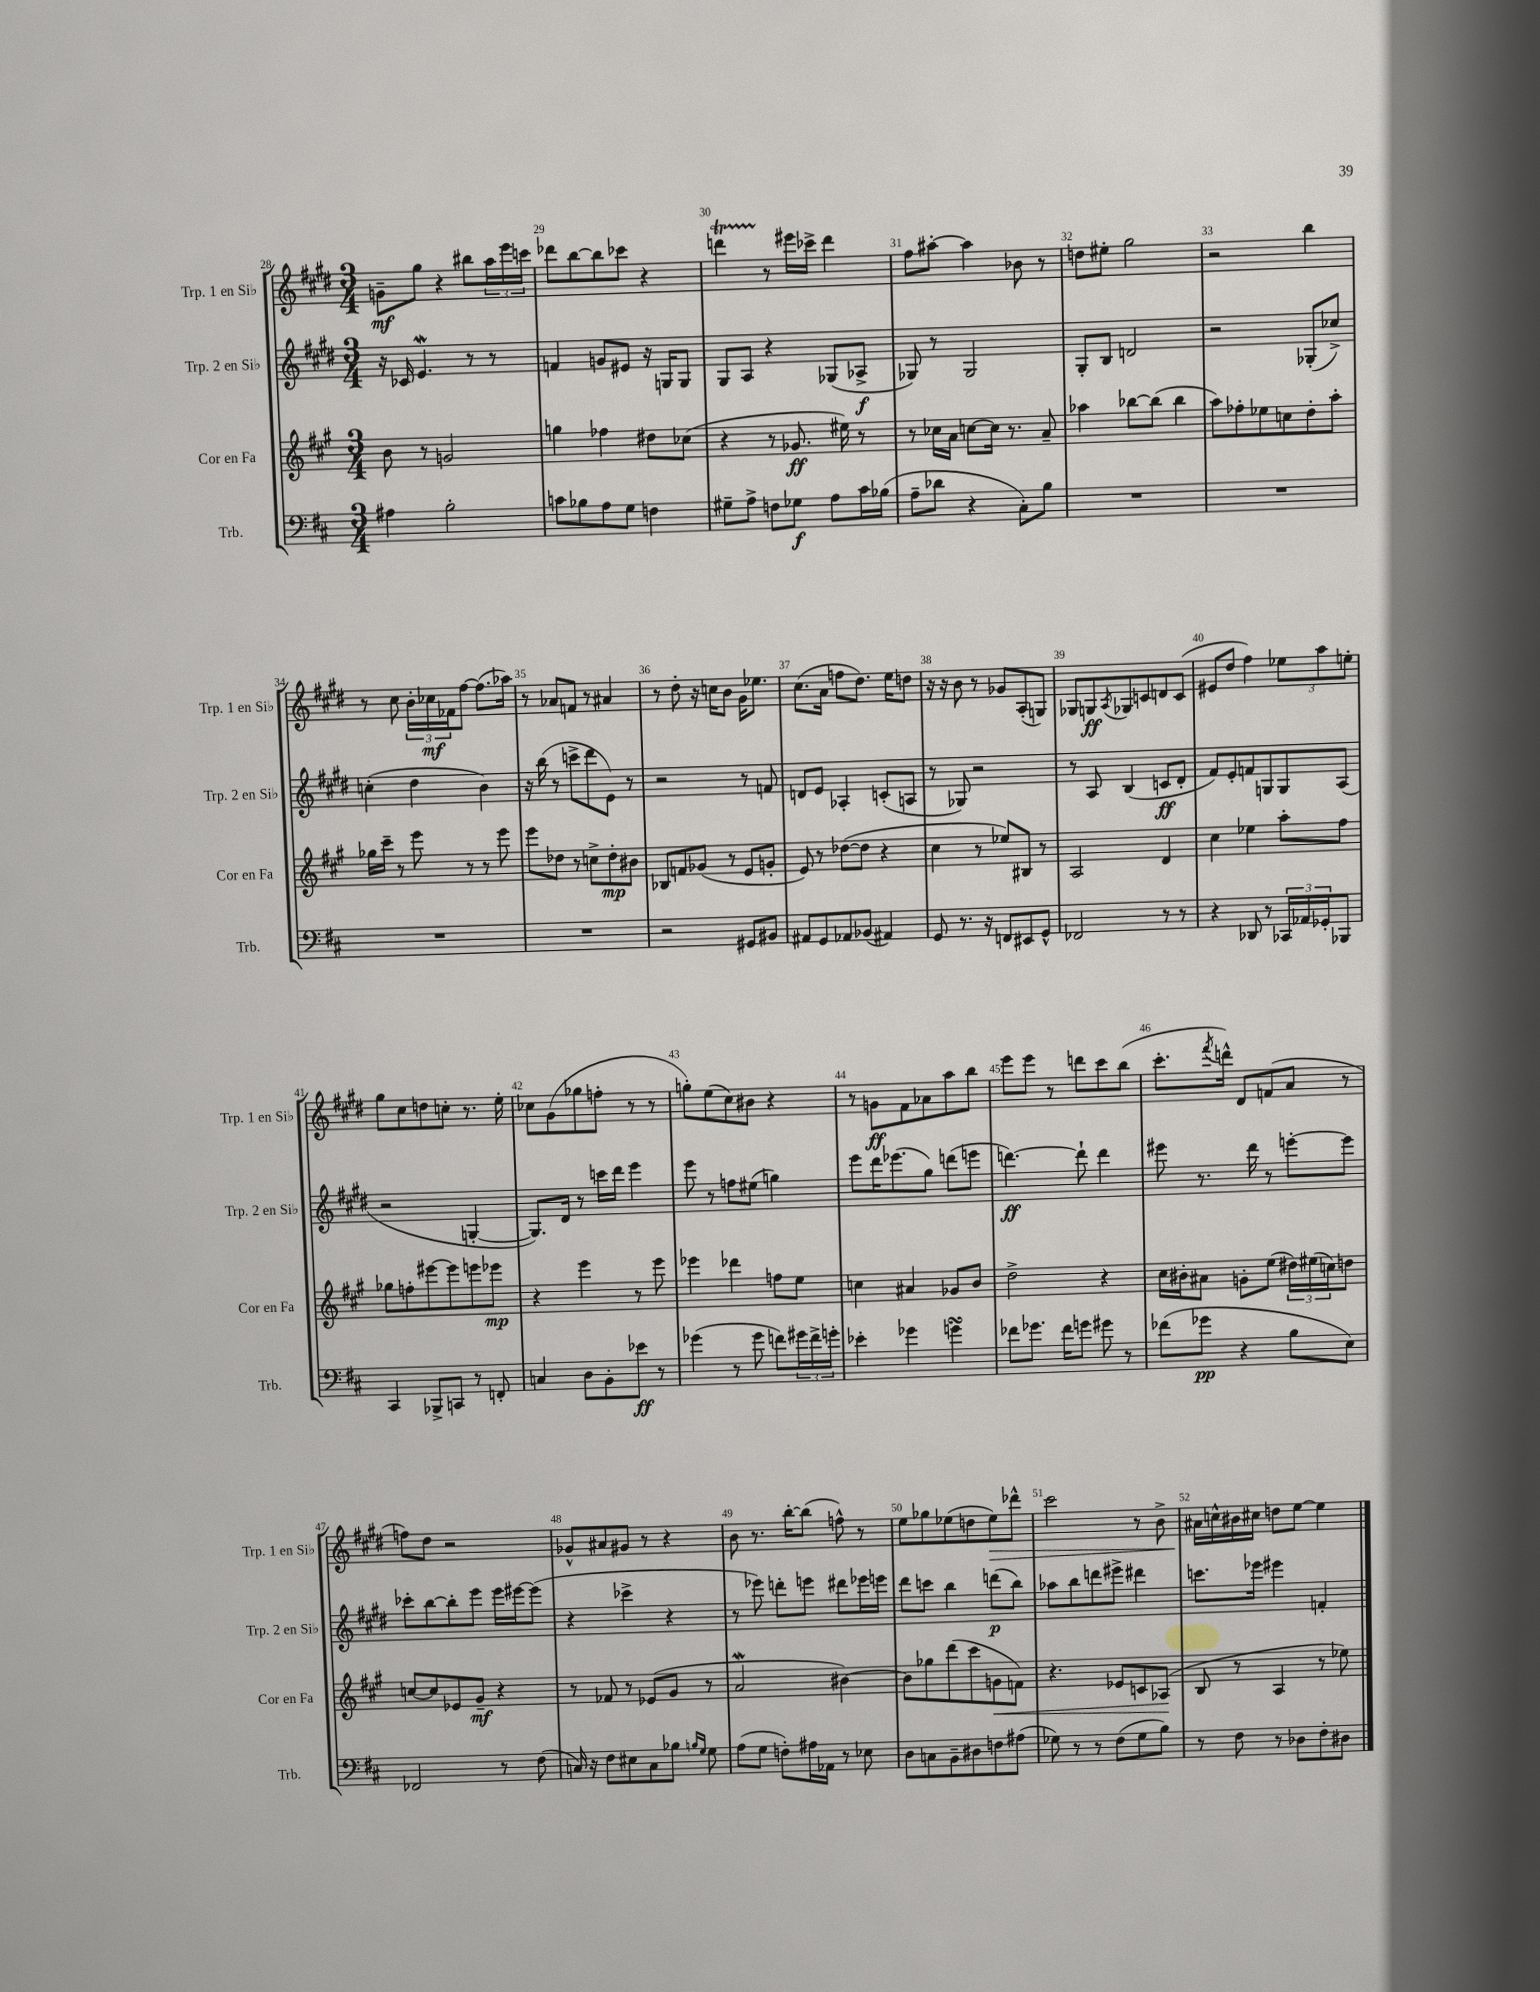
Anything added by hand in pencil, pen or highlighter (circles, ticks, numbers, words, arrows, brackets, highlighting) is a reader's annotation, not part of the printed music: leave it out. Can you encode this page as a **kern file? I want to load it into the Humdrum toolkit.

**kern	**dynam	**kern	**dynam	**kern	**dynam	**kern	**dynam
*part4	*part4	*part3	*part3	*part2	*part2	*part1	*part1
*staff4	*staff4	*staff3	*staff3	*staff2	*staff2	*staff1	*staff1
*I"Trb.	*	*I"Cor en Fa	*	*I"Trp. 2 en Si♭	*	*I"Trp. 1 en Si♭	*
*I'Trb.	*	*I'Cor en Fa	*	*I'Trp. 2 en Si♭	*	*I'Trp. 1 en Si♭	*
*clefF4	*	*clefG2	*	*clefG2	*	*clefG2	*
*k[f#c#]	*	*k[f#c#g#]	*	*k[f#c#g#d#]	*	*k[f#c#g#d#]	*
*M3/4	*	*M3/4	*	*M3/4	*	*M3/4	*
=28	=28	=28	=28	=28	=28	=28	=28
4A#X\	.	8b\	.	16r	.	8gn~\L	mf
.	.	.	.	16c-X/	.	.	.
.	.	8r	.	4.ew/	.	8gg#\J	.
2B'\	.	2gn/	.	.	.	4r	.
.	.	.	.	8r	.	8bb#X\L	.
.	.	.	.	8r	.	24aa\L	.
.	.	.	.	.	.	24eee\	.
.	.	.	.	.	.	24cccn\JJ	.
=29	=29	=29	=29	=29	=29	=29	=29
8cn\L	.	4ggn\	.	4fn/	.	8ddd-X\L	.
8B-X\	.	.	.	.	.	[8bb\	.
8A\	.	4ff-X\	.	8gn/L	.	8bb\]	.
8G\J	.	.	.	8e#X/J	.	8ccc-X\J	.
4Fn\	.	8dd#X\L	.	16r	.	4r	.
.	.	.	.	16Gn/KL	.	.	.
.	.	(8cc-X\J	.	8G/J	.	.	.
=30	=30	=30	=30	=30	=30	=30	=30
8G#X~\L	.	4r	.	8G#/L	.	4dddnT\	.
8A^\J	.	.	.	8A/J	.	.	.
8Fn\L	.	8r	.	4r	.	8r	.
8G-X\J	f	8.g-X/	ff	.	.	16eee#X\LL	.
.	.	.	.	.	.	16ccc-X^\JJ	.
8A\L	.	.	.	(8G-X/L	.	4ddd\	.
.	.	16ee#X\)	.	.	.	.	.
16c#\L	.	8r	.	8A-X^/J	f	.	.
(16B-X\JJ	.	.	.	.	.	.	.
=31	=31	=31	=31	=31	=31	=31	=31
8A~\L	.	8r	.	8G-X/)	.	8ff#\L	.
8d-X\J	.	16cc-X\LL	.	8r	.	[8aa#X'\J	.
.	.	16a\JJ	.	.	.	.	.
4r	.	[8ccn\L	.	2G-/	.	4aa#\]	.
.	.	16cc\Jk]	.	.	.	.	.
.	.	8.r	.	.	.	.	.
8C#'\L)	.	.	.	.	.	8b-X\	.
8B\J	.	8a~/	.	.	.	8r	.
=32	=32	=32	=32	=32	=32	=32	=32
2.r	.	4aa-X\	.	8G#'/L	.	8ddn\L	.
.	.	.	.	8B/J	.	8ee#X'\J	.
.	.	[8bb-X\L	.	2dn/	.	2gg#\	.
.	.	(8bb-\J]	.	.	.	.	.
.	.	4bb-\	.	.	.	.	.
=33	=33	=33	=33	=33	=33	=33	=33
2.r	.	8aa\L)	.	2r	.	2r	.
.	.	8ff-X'\	.	.	.	.	.
.	.	8ee-X\	.	.	.	.	.
.	.	8ccn\	.	.	.	.	.
.	.	8dd'\	.	(8G-X'/L	.	4bb\	.
.	.	8aa'\J	.	8cc-X^/J)	.	.	.
!!LO:LB:g=z
=34	=34	=34	=34	=34	=34	=34	=34
2.r	.	16gg-X\LL	.	(4ccn'\	.	8r	.
.	.	16ccc#~\JJ	.	.	.	.	.
.	.	8r	.	.	.	8cc#\	.
.	.	8eee\	.	4dd#\	.	24b'\LL	.
.	.	.	.	.	.	24cc-X\	mf
.	.	.	.	.	.	24f-X\J	.
.	.	8r	.	.	.	[8ff#\J	.
.	.	8r	.	4b\)	.	(8.ff#\L]	.
.	.	8eee\	.	.	.	.	.
.	.	.	.	.	.	16aa-X\Jk)	.
=35	=35	=35	=35	=35	=35	=35	=35
2.r	.	8eee\L	.	16r	.	8r	.
.	.	.	.	(16bb\	.	.	.
.	.	8dd-X\J	.	8r	.	8a-X/L	.
.	.	8r	.	8cccn^\L	.	8fn/J	.
.	.	8ccn^\L	.	8ddd#\	.	8r	.
.	.	8dd-'\	mp	8e\J)	.	4a#X/	.
.	.	8b#X\J	.	8r	.	.	.
=36	=36	=36	=36	=36	=36	=36	=36
2r	.	8B-X/L	.	2r	.	8r	.
.	.	8fn/	.	.	.	8dd#'\	.
.	.	(8g-X/J	.	.	.	16r	.
.	.	.	.	.	.	16ccn\KL	.
.	.	8r	.	.	.	8b\J	.
8GG#X/L	.	8e/L	.	8r	.	16g#\KL	.
.	.	.	.	.	.	8.ee-X\J	.
8BB#X/J	.	8gn'/J	.	8fn/	.	.	.
=37	=37	=37	=37	=37	=37	=37	=37
8AA#X/L	.	8e/)	.	8dn/L	.	(8.cc#\L	.
8GG/	.	8r	.	8e/J	.	.	.
.	.	.	.	.	.	16a\Jk	.
8AA-X/	.	([8dd-X\L	.	4A-X'/	.	8ffn\L	.
(8BB-X/J	.	8dd-\J]	.	.	.	8.dd#\J)	.
4AA#X/)	.	4r	.	(8cn'/L	.	.	.
.	.	.	.	.	.	16ee\KL	.
.	.	.	.	8An/J	.	8ddn\J	.
=38	=38	=38	=38	=38	=38	=38	=38
8GG/	.	4cc#\	.	8r	.	16r	.
.	.	.	.	.	.	16r	.
8.r	.	.	.	8G-X/)	.	8b\	.
.	.	8r	.	2r	.	8r	.
16r	.	.	.	.	.	.	.
8FFn/L	.	8ee-X/L)	.	.	.	8g-X/L	.
8EE#X/	.	8B#X/J	.	.	.	(8A'/	.
8GG^^/J	.	8r	.	.	.	8Gn/J)	.
=39	=39	=39	=39	=39	=39	=39	=39
2FF-X/	.	2A/	.	8r	.	8G-X/L	.
.	.	.	.	8A/	.	8Gn/	ff
.	.	.	.	.	.	8qA/	.
.	.	.	.	(4B/	.	8G-X/	.
.	.	.	.	.	.	8cn/	.
8r	.	4d/	.	8cn/L	ff	8dn/	.
8r	.	.	.	8d#'/J	.	(8c/J	.
=40	=40	=40	=40	=40	=40	=40	=40
4r	.	4cc#\	.	8f#/L)	.	8e#X/L	.
.	.	.	.	8e'/	.	8dd#/J	.
8DD-X/	.	4ee-X\	.	8fn/	.	4ff#\)	.
8r	.	.	.	8Gn/	.	.	.
24CC-X/LL	.	8aa'\L	.	8G/	.	12ee-X\L	.
24AA-X/	.	.	.	.	.	.	.
24GG-X'/J	.	.	.	.	.	12aa\	.
8BBB-X/J	.	8ff#\J	.	(8A/J	.	.	.
.	.	.	.	.	.	12een'\J	.
!!LO:LB:g=z
=41	=41	=41	=41	=41	=41	=41	=41
4CC#/	.	8gg-X\L	.	2r	.	8gg#\L	.
.	.	8ffn'\	.	.	.	8cc#\	.
8BBB-X^/L	.	[8eee#X\	.	.	.	8ddn\	.
8CCn/J	.	8eee#\]	.	.	.	8ccn'\J	.
8r	.	8eeen\	.	[4Gn'/	.	8.r	.
8FFn'/	.	8eee-X\J	mp	.	.	.	.
.	.	.	.	.	.	16ee'\	.
=42	=42	=42	=42	=42	=42	=42	=42
4Cn/	.	4r	.	8.G/L])	.	8cc-X\L	.
.	.	.	.	.	.	(8g#\	.
.	.	.	.	16d#/Jk	.	.	.
8D\L	.	4eee\	.	8r	.	8gg-X\	.
8BB'\	.	.	.	16cccn\LL	.	8ffn'\J	.
.	.	.	.	16ddd#\JJ	.	.	.
8e-X\J	ff	8r	.	4eee\	.	8r	.
8r	.	8eee\	.	.	.	8r	.
=43	=43	=43	=43	=43	=43	=43	=43
(4g-X\	.	4eee-X\	.	8eee\	.	8ggn'\L)	.
.	.	.	.	8r	.	(8ee\	.
8r	.	4ddd-X\	.	8ffn\L	.	8cc#\)	.
8g-\	.	.	.	(8ee#X\J	.	8b#X\J	.
8fn\L)	.	8ffn\L	.	4ggn\)	.	4r	.
24g#X\L	.	8ee\J	.	.	.	.	.
24f^\	.	.	.	.	.	.	.
24gn'\JJ	.	.	.	.	.	.	.
=44	=44	=44	=44	=44	=44	=44	=44
4e-X'\	.	4ccn\	.	8eee\L	.	8r	.
.	.	.	.	16ddd#\K	.	8gn\L	ff
.	.	.	.	(8.eee-X\	.	.	.
4g-X\	.	4a#X/	.	.	.	8f#\	.
.	.	.	.	8gg#\J)	.	8a-X\	.
4gnsSSs\	.	8g-X/L	.	(8dddn\L	.	8aa\	.
.	.	8b/J	.	8eeen\J	.	8bb\J	.
=45	=45	=45	=45	=45	=45	=45	=45
8f-X\L	.	2dd^\	.	[4.dddn\)	ff	8eee\L	.
8.g-X\J	.	.	.	.	.	8eee\J	.
.	.	.	.	.	.	8r	.
16f-\KL	.	.	.	.	.	.	.
8gn\J	.	.	.	8ddd`\]	.	8dddn\L	.
8g#X\	.	4r	.	4ddd\	.	8ccc#\	.
8r	.	.	.	.	.	(8bb\J	.
=46	=46	=46	=46	=46	=46	=46	=46
(8f-X\L	.	16cc#\LL	.	8eee#X\	.	8.ccc#'\L	.
.	.	16b#X'\J	.	.	.	.	.
8g-X\J	pp	8a#X\J	.	8.r	.	.	.
.	.	.	.	.	.	8qfff#/	.
.	.	.	.	.	.	16dddn^^\Jk)	.
4r	.	8gn'\L	.	.	.	8d#/L	.
.	.	.	.	16ddd#\	.	.	.
.	.	(8ee\J	.	8r	.	(8fn/	.
8B\L	.	24dd#X\LL)	.	[8eeen'\L	.	8a/J	.
.	.	(24ee#X\	.	.	.	.	.
.	.	24ccn\J)	.	.	.	.	.
8E\J)	.	8ddn\J	.	8eee\J]	.	8r	.
!!LO:LB:g=z
=47	=47	=47	=47	=47	=47	=47	=47
2FF-X/	.	[8ccn/L	.	8ccc-X'\L	.	8ffn\L)	.
.	.	8cc/]	.	[8bb\	.	8dd#\J	.
.	.	8e-X/	.	8bb'\]	.	2r	.
.	.	8g#~/J	mf	8eee\J	.	.	.
8r	.	4r	.	16eee\LL	.	.	.
.	.	.	.	[16eee#X\J	.	.	.
(8F#\	.	.	.	(8eee#\J]	.	.	.
=48	=48	=48	=48	=48	=48	=48	=48
16Cn/)	.	8r	.	4r	.	8g-X^^/L	.
16r	.	.	.	.	.	.	.
8F#\L	.	8f-X/	.	.	.	8a#X/	.
8E#X\	.	8r	.	4ccc-X^\	.	8g#X/J	.
8C\	.	(8e-X/L	.	.	.	8r	.
8B-X\J	.	8g#/J	.	4r	.	4r	.
16qqBn/LL	.	.	.	.	.	.	.
16qqG/JJ	.	.	.	.	.	.	.
8G\	.	8r	.	.	.	.	.
=49	=49	=49	=49	=49	=49	=49	=49
(8A\L	.	2aw/	.	8r	.	8b\	.
8G\J	.	.	.	8eee-X\)	.	8.r	.
8Fn'\L)	.	.	.	8dddn'\L	.	.	.
.	.	.	.	.	.	[16bb'\KL	.
16A#X\L	.	.	.	8eeen\J	.	(8bb\J]	.
16AA-X\JJ	.	.	.	.	.	.	.
8r	.	[4b#X\)	.	8ddd#X\L	.	8ffn^^\)	.
8E-X\	.	.	.	16eee-X\L	.	8r	.
.	.	.	.	16eeen\JJ	.	.	.
=50	=50	=50	=50	=50	=50	=50	=50
8D\L	.	8b#\L]	.	8ddd#\L	.	8ee\L	.
8Cn\	.	8gg-X\	.	8cccn\J	.	8gg-X\	.
8BB~\	.	(8ddd\	.	4bb\	.	(8ee-X\	.
8D#X\	.	8ccc#\	.	.	.	8ddn\	.
!	!	!	!LO:HP:b	!	!	!	!LO:HP:b
8Fn\	.	8gn\	<	(8dddn\L	p	8ee-\)	>
(8A#X\J	.	8fn\J)	.	8bb\J)	.	8ddd-X^^\J	.
=51	=51	=51	=51	=51	=51	=51	=51
8G-X\)	.	4.r	.	8aa-X\L	.	2ccc#\	.
8r	.	.	.	8bb\	.	.	.
8r	.	.	.	8dddn\	.	.	.
(8F#\L	.	8e-X/L	.	8eee#X^\J	.	.	.
8G-\	.	8cn/	.	4ddd#X\	.	8r	.
8B\J)	.	(8A-X/J	.	.	.	8b^\	.
.	.	.	[	.	.	.	.
=52	=52	=52	=52	=52	=52	=52	=52
8r	.	8B/	.	8.cccn\L	.	16a#X\LL	.
.	.	.	.	.	.	16ccn^^\	]
8F#\	.	8r	.	.	.	16b#X\	.
.	.	.	.	16eee-X\Jk	.	16cc#X\JJ	.
8r	.	4A/	.	4eee#X\	.	8ddn\L	.
8D-X\L	.	.	.	.	.	[8ee\J	.
8F#'\	.	8r	.	4fn'/	.	4ee\]	.
8D#X\J	.	8ee-X\)	.	.	.	.	.
==	==	==	==	==	==	==	==
*-	*-	*-	*-	*-	*-	*-	*-
